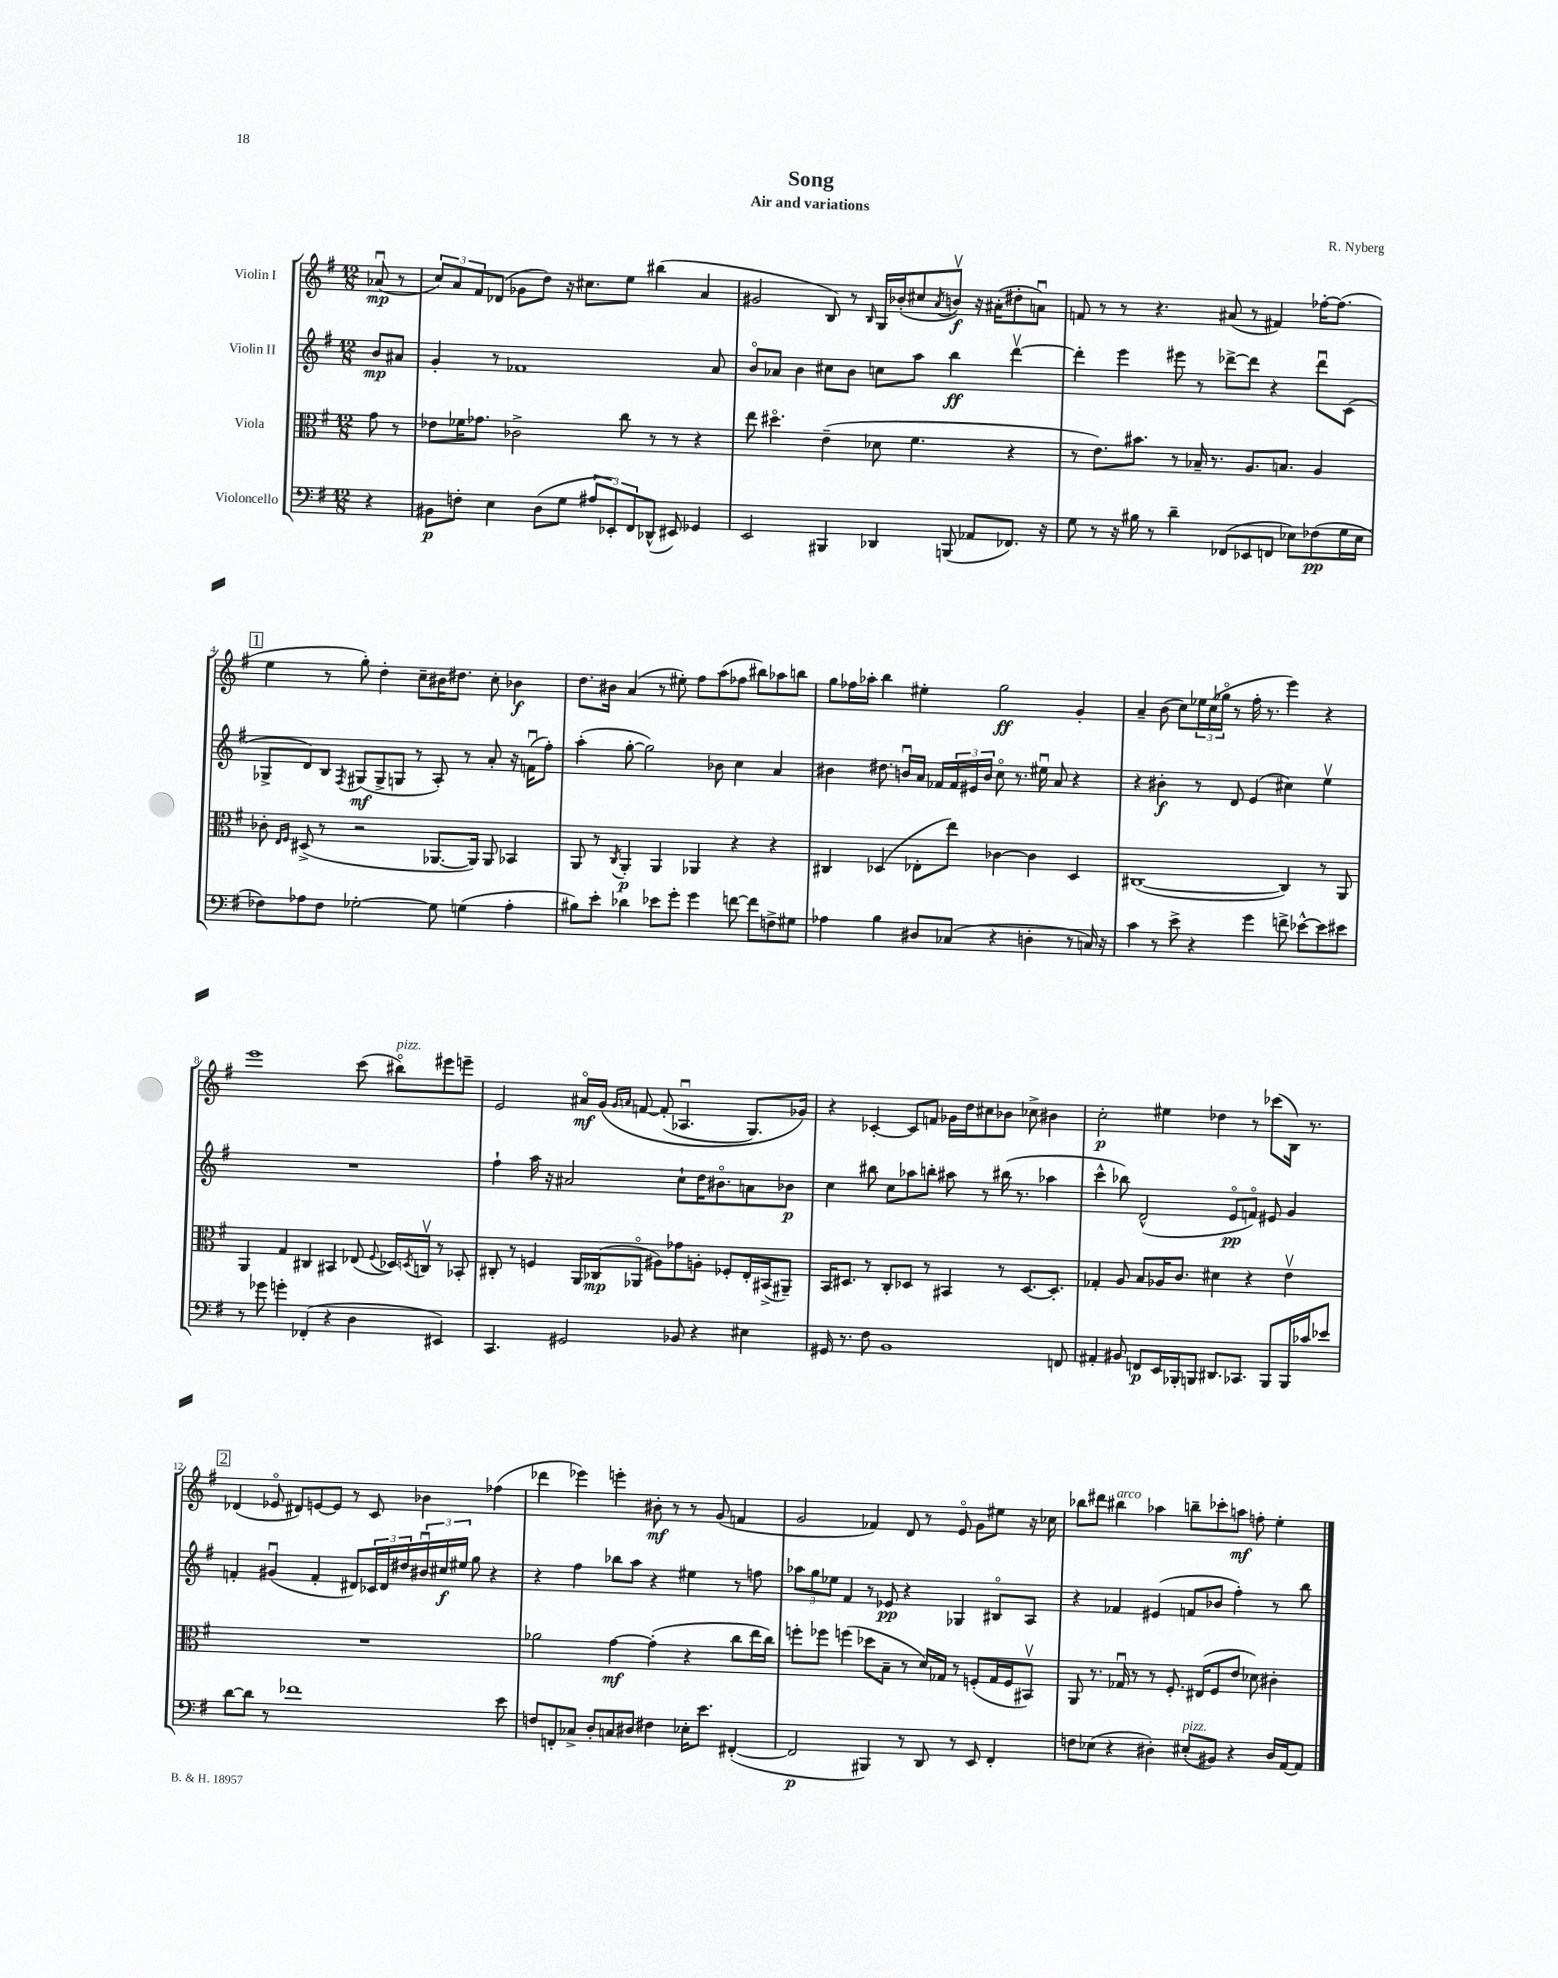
\header { title = "Song" composer = "R. Nyberg" subtitle = "Air and variations" }
<<
\new StaffGroup <<
\new Staff = "s0" \with { instrumentName = "Violin I" } {
    \clef treble \key g \major \numericTimeSignature \time 12/8 \partial 4
    aes'8\downbow\mp( r8 |
    \tuplet 3/2 { c''8) a'8 fis'8 } des'8( ges'8 d''8) r16 cis''8. e''8 bis''4( a'4 |
    gis'2 b8) r8 \grace { b16 } g16 bes'16-.( cis''8 \acciaccatura { a'8 } b'8\upbow\f) r16 ais'16-.( dis''8-. a'8\downbow) |
    f'8 r8 r8 r4. ais'8( r8 fis'4) fes''16~-. fes''8.( |
    \mark \markup { \box "1" } e''4 r8 g''8-.) d''4-. c''8-- bis'16 dis''8. c''8-. bes'4\f |
    d''8. bis'16 a'4( r8 eis''8-.) fis''8 a''8( fes''8 bis''8) aes''8 b''8 |
    g''8 fes''16 aes''16-. b''4 eis''4-. g''2\ff g'4-. |
    a'4-- b'8( c''8) \tuplet 3/2 { ees''16 c''16( ges''16\flageolet } r8 fis''16-. r8. e'''4) r4 |
    e'''1 c'''8( bis''8\flageolet^\markup { \italic "pizz." }) eis'''8 e'''8-- |
    e'2 ais'16\flageolet\mf g'16\( \grace { g'16 a'16 } f'8~ f'8-.( aes4.\downbow g8.) ges'16\) |
    r4 ces'4~-. ces'8 f'8 ges'16 d''16 cis''8 bes'8 ces''8-> bis'4 |
    c''2-.\p eis''4 des''4 r8 ces'''8( b16) r8. |
    \mark \markup { \box "2" } des'4( ees'8\flageolet dis'8) e'8~ e'8 r8 c'8 bes'4 fes''4( |
    des'''4 ees'''4) e'''4-. bis'8-.\mf r8 r8 g'8( f'4 |
    g'2 fes'4) d'8 r8 e'8\flageolet g'8 eis''8 r16 ces''16 |
    bes''8 dis'''8 bis''4^\markup { \italic "arco" } aes''4 b''8-- ces'''8-. a''8\mf f''8-. e''4-. \bar "|." |
}
\new Staff = "s1" \with { instrumentName = "Violin II" } {
    \clef treble \key g \major \numericTimeSignature \time 12/8 \partial 4
    b'8\mp ais'8 |
    g'4-. r8 fes'1 a'8 |
    b'8\flageolet aes'8 b'4 cis''8 b'8 c''8 a''8 b''4\ff d'''4~\upbow |
    d'''4-. e'''4 eis'''8 r8 des'''8~-> des'''8 r4 des'''8\downbow c'8( |
    \mark \markup { \box "1" } ges8-> d'8) b8 \acciaccatura { fis8 } gis8\mf( gis8-> g8 r8 a8-.) r8 a'8-. r16 f'16\downbow( fis''8-.) |
    a''4-.( g''8~-. g''2) bes'8 c''4 a'4 |
    bis'4 dis''8. b'16\downbow a'16 fes'16 \tuplet 3/2 { fes'16 eis'16 b'16 } c''8\flageolet r8. eis''16\downbow a'8 r4 |
    r4 bis'4-.\f r8 d'8 e'4( cis''4) e''4\upbow |
    R1. |
    fis''4-! a''16 r16 ais'2 c''8-! d''16 bis'8.\flageolet a'8 bes'8\p |
    c''4 bis''8 c''8 aes''8 b''8-. ais''8 r8 bis''16( r8. aes''4 |
    c'''4-^ bes''8) d'2-^( e'8\flageolet\pp f'8\flageolet) eis'8 g'4 |
    \mark \markup { \box "2" } f'4-. gis'4\downbow( f'4-. dis'8) \tuplet 3/2 { ces'16 dis'16 dis''16 } \tuplet 3/2 { bis'16\downbow cis''16\f eis''16 } g''8 r4 |
    r4 fis''4 bes''8 a''8 r4 eis''4 r8 f''8 |
    \tuplet 3/2 { aes''8 g''8 ees''8 } fis'4 r8 ees'8\pp r4 ges4 bis8\flageolet a8 |
    r4 fes'4 eis'4( f'8 bes'8 fis''4-.) r8 b''8 \bar "|." |
}
\new Staff = "s2" \with { instrumentName = "Viola" } {
    \clef alto \key g \major \numericTimeSignature \time 12/8 \partial 4
    g'8 r8 |
    ees'8 fes'16 ges'8. ces'2-> c''8 r8 r8 r4 |
    e''8 dis''4.\flageolet e'4--( des'8 fis'4. r4 |
    r8 e'8.) bis'8. r8 bes16-- r8. a8. b8. a4 |
    \mark \markup { \box "1" } ces'8-. \grace { e16 fis16 } dis8->( r8 r2 aes,8.~ aes,16) aes,8 bes,4 |
    a,8 r8 \acciaccatura { c8 } a,4-.\p a,4 aes,4 r4 r4 |
    cis4 des4( ees8-. e''8) ces'4~ ces'4 des4 |
    cis1~( cis4) r8 a,8 |
    a,4 g4 cis4 bis,4 ees8( \appoggiatura { fis8 } des16) \acciaccatura { d8 } c16\upbow r8 bes,8-. |
    cis8-. r8 f4 a,16 ces16\mp( aes,8\flageolet ais8) ges'8 a8-. fes8-. e16-. bis,16->( ais,8--) |
    b,16 dis8. r8 c8-. des8 r8 bis,4 r8 des8.~ des8.-. |
    ges4-. a8 b8 aes16 c'8. dis'4 r4 e'4\upbow |
    \mark \markup { \box "2" } R1. |
    aes'2 g'4~\mf g'4-.( r4 c''8 e''16 c''16) |
    f''8-. fes''8 f''4( des''8 b8-- r8 d'16) ges16 r8 f8-.( ges16 f16 bis,8\upbow) |
    a,8 r8. ges16\downbow r8 r8 fis8.-. eis16( fis8 e'8 des'8) cis'4-. \bar "|." |
}
\new Staff = "s3" \with { instrumentName = "Violoncello" } {
    \clef bass \key g \major \numericTimeSignature \time 12/8 \partial 4
    r4 |
    bis,8\p f8-. e4 d8( g8 \tuplet 3/2 { ais8 ees,8-.) fis,8 } des,8-^( eis,8) ges,4 |
    e,2 bis,,4 des,4 b,,8( aes,8 fes,8.) r16 |
    g8 r8 r16 bis16 r8 d'4-- fes,8( ees,8 f,8 ees8) fes8\pp( g16 ees16 |
    \mark \markup { \box "1" } fes8) aes8 fes8 ges2~-. ges8 g4( aes4-. |
    bis8) e'8-. des'4 ees'8 g'8-. g'4 f'8~ f'8 f8-> gis8 |
    aes4 b4 dis8 ces8( r4 d4-. r8 c16) r16 |
    c'4 r8 e'8-> r4 g'4 f'8-> ees'8~-^ ees'8 eis'8 |
    r8 ges'8 g'4-. fes,4-.( r4 d4 eis,4) |
    c,4. gis,2 bes,8 r4 eis4 |
    gis,16 r8. fis8 b,1 f,8 |
    ais,4-. bis,8 f,8\p e,16 bes,,16-. b,,8 dis,8. ces,8. b,,8 b,,16 ces'16 ees'8 |
    \mark \markup { \box "2" } d'8~ d'8 r8 fes'1 e'8 |
    f8 f,8-. ces8-> d8-. c8 dis8 fis4 ees16-. e'8. fis,4~-.( |
    fis,2\p bis,,4) r8 d,8 r8 e,8 fis,4-. |
    f8 ees8( r4 dis4-.) eis8-.^\markup { \italic "pizz." }( bis,8) r4 dis16 a,16~ a,8 \bar "|." |
}
>>
>>
